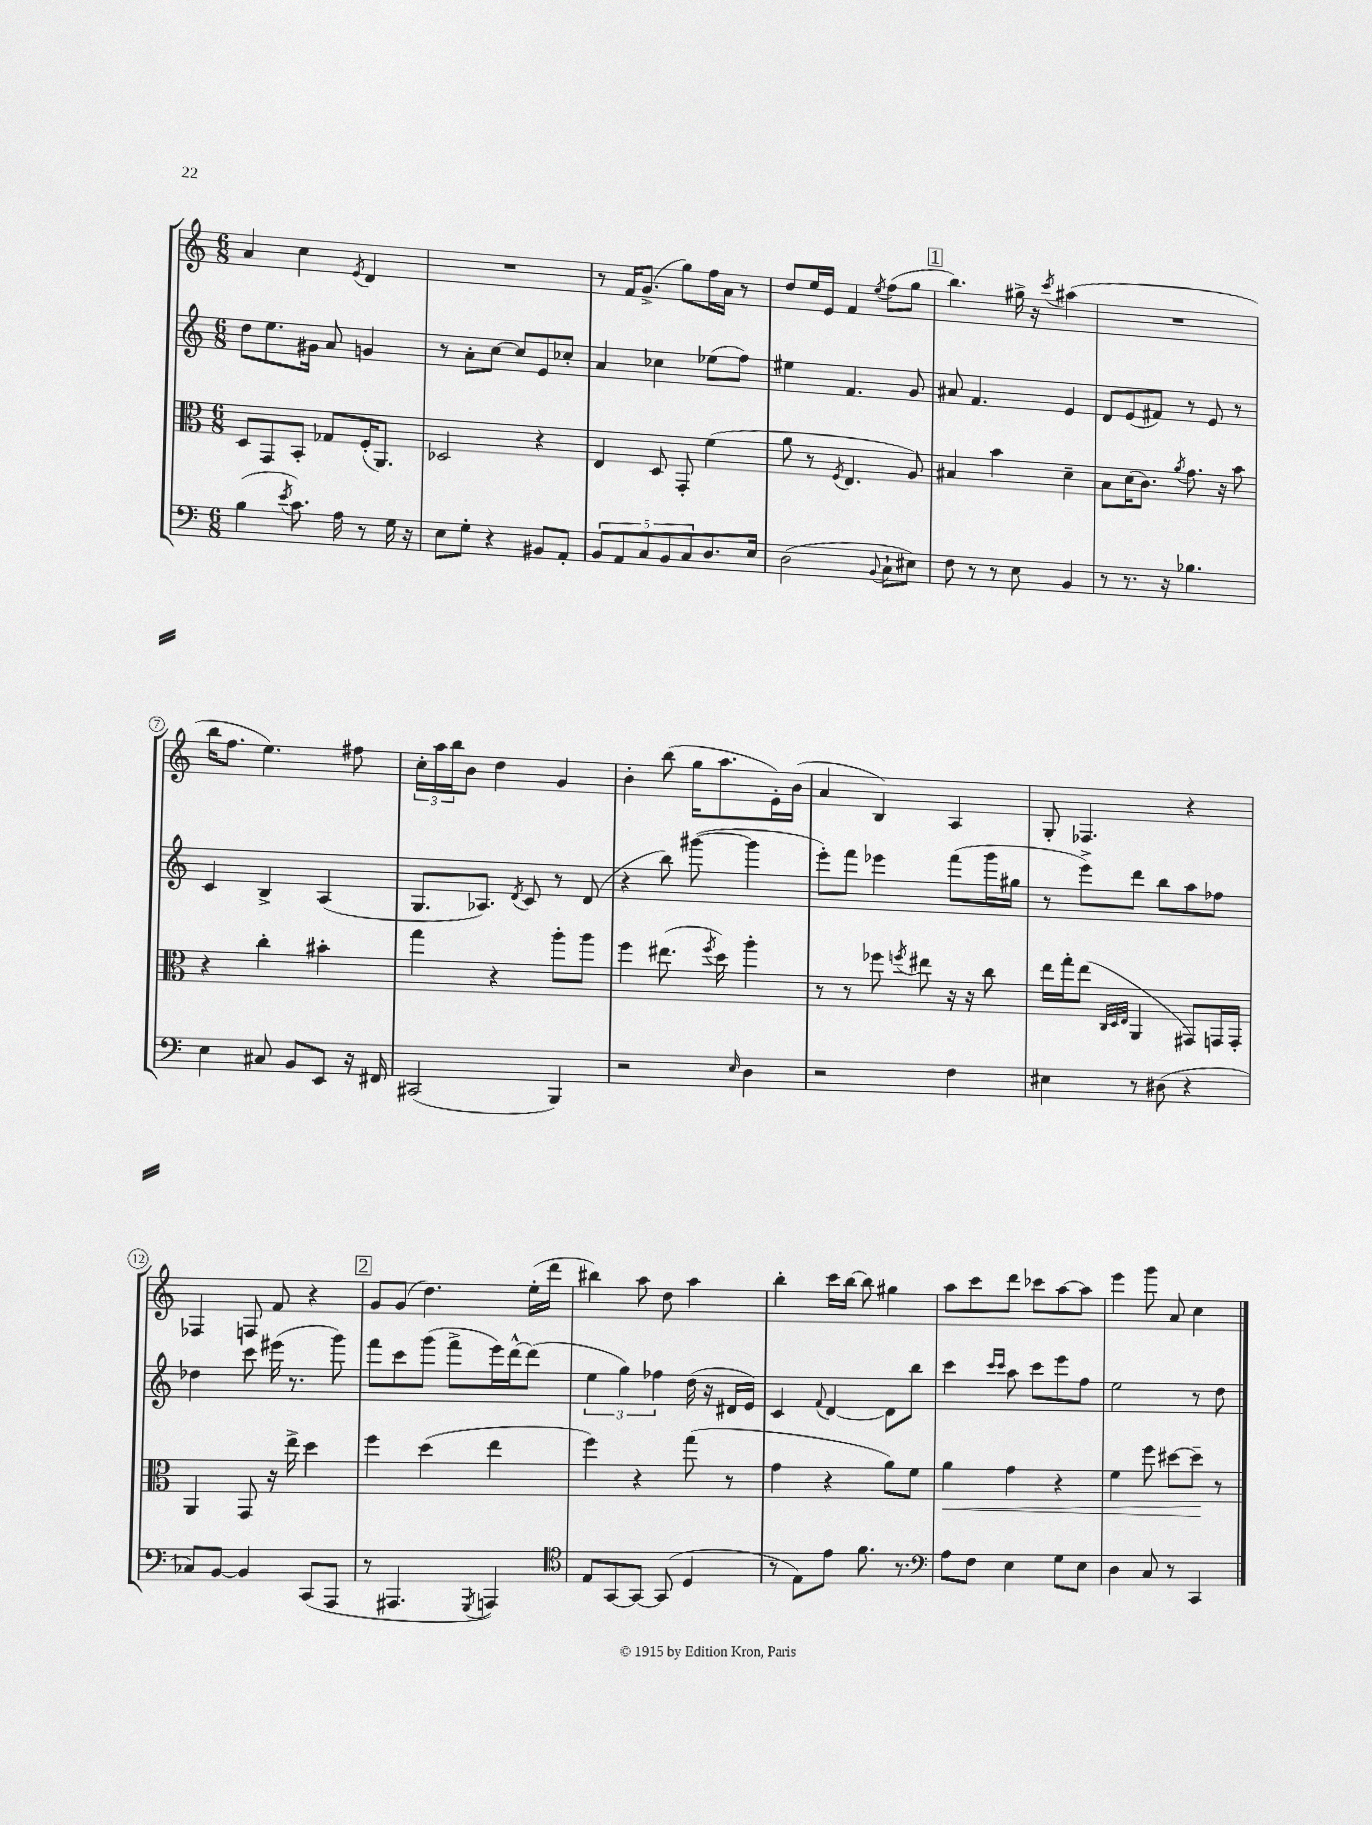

**kern	**kern	**dynam	**kern	**kern
*part4	*part3	*part3	*part2	*part1
*staff4	*staff3	*staff3	*staff2	*staff1
*clefF4	*clefC3	*	*clefG2	*clefG2
*k[]	*k[]	*	*k[]	*k[]
*M6/8	*M6/8	*	*M6/8	*M6/8
=1	=1	=1	=1	=1
(4B\	8D/L	.	8dd\L	4a/
.	8GG/	.	8.ee\	.
8qe/	.	.	.	.
8.c\)	8BB'/J	.	.	4cc\
.	.	.	16g#X\Jk	.
.	8G-X/L	.	8a/	.
16A\	.	.	.	.
.	.	.	.	8qe/
8r	(16F'/K	.	4gn/	4d/
.	8.AA/J)	.	.	.
16G\	.	.	.	.
16r	.	.	.	.
=2	=2	=2	=2	=2
8E\L	2D-X/	.	8r	2.r
8G'\J	.	.	8a'\L	.
4r	.	.	[8cc\J	.
.	.	.	8cc/L]	.
8BB#X/L	4r	.	8e/	.
8AA'/J	.	.	8cc-X'/J	.
=3	=3	=3	=3	=3
10BB/L	4E/	.	4a/	8r
10AA/	.	.	.	.
.	.	.	.	16f/KL
.	.	.	.	(8.g^/J
10C/	.	.	.	.
.	8D/	.	4cc-X\	.
10BB/	.	.	.	.
.	8GG'/	.	.	8gg\L)
10C/	.	.	.	.
8.D/	(4f\	.	(8ee-X\L	16ff\L
.	.	.	.	16a\JJ
.	.	.	8ff\J)	8r
16E/Jk	.	.	.	.
=4	=4	=4	=4	=4
(2D\	8a\	.	4ee#X\	8dd/L
.	8r	.	.	16ee/L
.	.	.	.	16e/JJ
.	8qF/	.	.	.
.	4.E/	.	4.f/	4f/
8qqBB/	.	.	.	8qee/
8C`\L	.	.	.	(8ff\L
8E#X\J)	8A/)	.	8g/	8gg\J
!!LO:REH:place=s1:t=1
=5	=5	=5	=5	=5
8F\	4B#X/	.	8a#X/	4.bb\)
8r	.	.	4.f/	.
8r	4b\	.	.	.
8E\	.	.	.	16gg#X^\
.	.	.	.	16r
.	.	.	.	8qccc/
4BB/	4d~\	.	4e/	(4aa#X\
=6	=6	=6	=6	=6
8r	8B\L	.	8d/L	2.r
8.r	(16d\K	.	(8e/	.
.	8.c\J)	.	.	.
.	.	.	8f#X/J)	.
16r	.	.	.	.
.	8qa/	.	.	.
4.B-X\	8.g\	.	8r	.
.	.	.	8e/	.
.	16r	.	.	.
.	8b\	.	8r	.
!!LO:LB:g=z
=7	=7	=7	=7	=7
4E\	4r	.	4c/	16bb\KL
.	.	.	.	8.ff\J
8C#X/	4cc'\	.	4B^/	4.ee\)
8BB/L	.	.	.	.
8EE/J	4b#X'\	.	(4A/	.
16r	.	.	.	8ff#X\
16FF#X/	.	.	.	.
=8	=8	=8	=8	=8
(2CC#X/	4gg\	.	8.G/L	24cc'\LL
.	.	.	.	24aa\
.	.	.	.	24bb\J
.	.	.	.	8b\J
.	.	.	8.A-X/J)	.
.	4r	.	.	4dd\
.	.	.	8qd/	.
.	.	.	8c/	.
4BBB/)	8aa'\L	.	8r	4g/
.	8aa\J	.	(8d/	.
=9	=9	=9	=9	=9
2r	4ff\	.	4r	4b'\
.	(8.ee#X\	.	8bb\)	(8bb\
.	.	.	([8ggg#X\	16gg\KL
.	8qff/	.	.	.
.	16dd\)	.	.	8.aa\
16qqE/	.	.	.	.
4D\	4aa'\	.	4ggg#\]	.
.	.	.	.	16e'\L)
.	.	.	.	(16b\JJ
=10	=10	=10	=10	=10
2r	8r	.	8eee'\L)	4a/
.	8r	.	8fff\J	.
.	8ff-X\	.	4eee-X\	4B/)
.	8qffn/	.	.	.
.	8ee#X\	.	.	.
4F\	16r	.	(8fff\L	4A/
.	16r	.	.	.
.	8cc\	.	16ggg\L	.
.	.	.	16gg#X\JJ	.
=11	=11	=11	=11	=11
4E#X\	16ee\LL	.	8r	8G'/
.	16gg'\J	.	.	.
.	(8ee\J	.	8eee^\L)	4.F-X/
.	32qqC/LLL	.	.	.
.	32qqD/	.	.	.
.	32qqE/JJJ	.	.	.
8r	4AA/	.	8ddd\J	.
(8D#X\	.	.	8bb\L	.
4r	8GG#X/L)	.	8aa\	4r
.	16GGn/L	.	8ff-X\J	.
.	16GG'/JJ	.	.	.
!!LO:LB:g=z
=12	=12	=12	=12	=12
8C-X/L)	4AA/	.	4dd-X\	4F-X/
[8BB/J	.	.	.	.
4BB/]	8GG/	.	8ccc\	8Fn/
.	16r	.	(16eee#X\	8f/
.	16ee^\	.	8.r	.
(8CC/L	4dd\	.	.	4r
8AAA/J	.	.	8ggg\)	.
!!LO:REH:place=s1:t=2
=13	=13	=13	=13	=13
8r	4ff\	.	8fff\L	8g/L
4.AAA#X/	.	.	8ccc\	(8g/J
.	(4dd\	.	(8ggg\J	4.dd\)
.	.	.	8fff^\L	.
8qGGG/	.	.	.	.
4AAAn/)	4ee\	.	16eee\L)	.
.	.	.	[16ddd^^\J	.
.	.	.	(8ddd\J]	(16ee'\LL
.	.	.	.	16ddd\JJ
=14	=14	=14	=14	=14
*clefC4	*	*	*	*
8E/L	4ff\)	.	6ee\	4bb#X\)
[8GG/	.	.	.	.
.	.	.	6gg\)	.
8GG/J_	4r	.	.	8aa\
.	.	.	6ff-X\	.
(8GG/]	.	.	.	8dd\
4D/	(8gg\	.	(16dd\	4aa\
.	.	.	16r	.
.	8r	.	16d#X/LL	.
.	.	.	16e/JJ)	.
=15	=15	=15	=15	=15
8r	4g\	.	4c/	4bb'\
8E\L)	.	.	.	.
.	.	.	8qqf/	.
8e\J	4r	.	[4d/	16ccc\LL
.	.	.	.	[16bb\JJ
8.f\	.	.	.	8bb\]
.	8a\L)	.	8d\L]	4gg#X\
8.r	.	.	.	.
.	8f\J	.	8bb\J	.
=16	=16	=16	=16	=16
*clefF4	*	*	*	*
!	!	!LO:HP:b	!	!
8A\L	4a\	<	4ccc\	8aa\L
8F\J	.	.	.	8ccc\
.	.	.	16qqccc/LL	.
.	.	.	16qqccc/JJ	.
4E\	4g\	.	8aa\	8ddd\J
.	.	.	8ccc\L	8ccc-X\L
8G\L	4r	.	8eee\	[8aa\
8E\J	.	.	8ff\J	8aa\J]
=17	=17	=17	=17	=17
4D\	4f\	.	2ee\	4eee\
8C/	8ff\	.	.	8ggg\
8r	[8dd#X\L	.	.	8a/
4CC/	8dd#~\J]	.	8r	4cc\
.	8r	[	8dd\	.
==	==	==	==	==
*-	*-	*-	*-	*-
